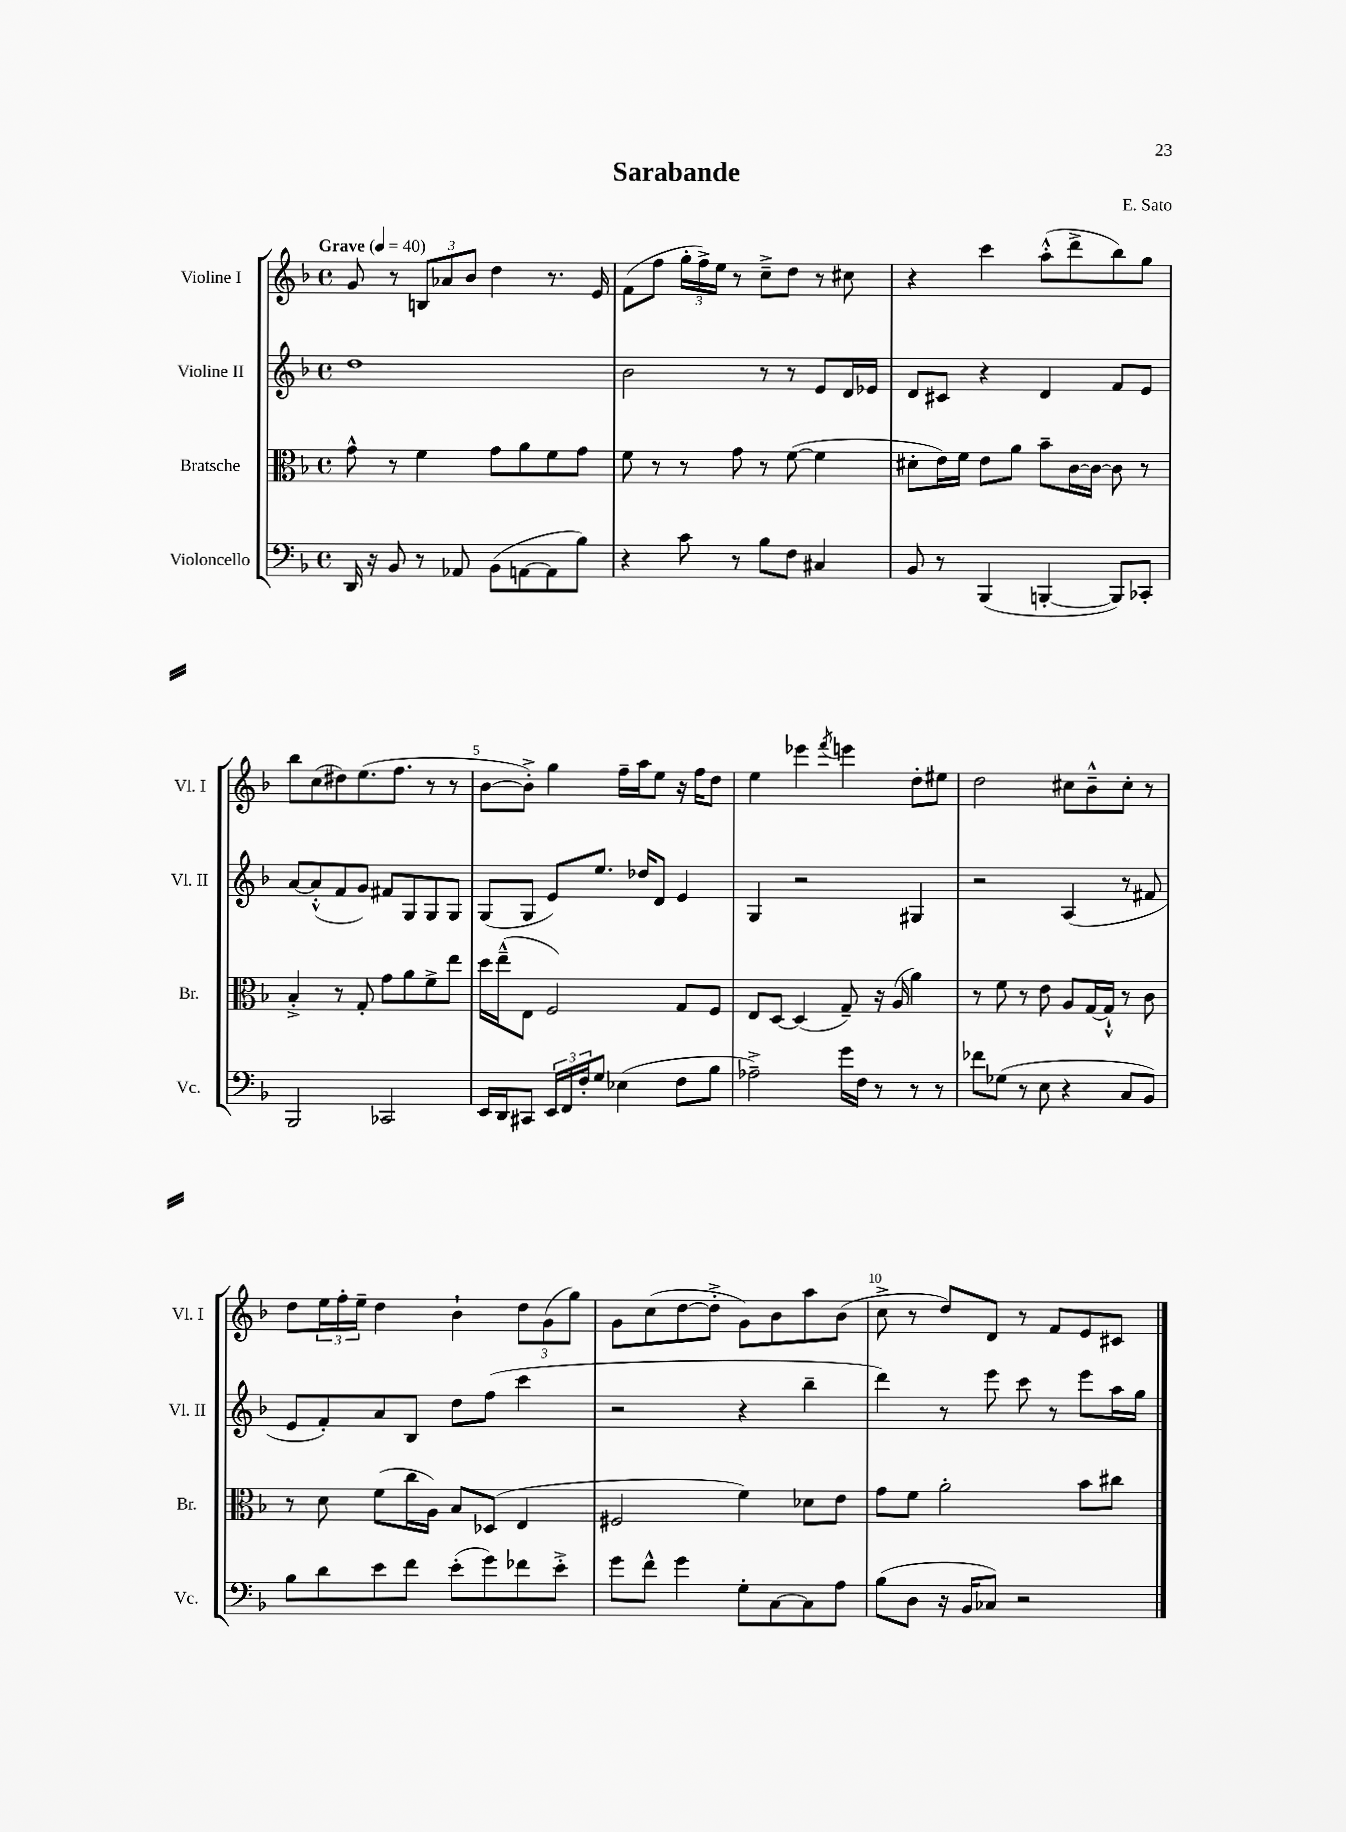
\header { title = "Sarabande" composer = "E. Sato" }
<<
\new StaffGroup <<
\new Staff = "s0" \with { instrumentName = "Violine I" shortInstrumentName = "Vl. I" } {
    \clef treble \key f \major \defaultTimeSignature \time 4/4 \tempo "Grave" 4 = 40
    g'8 r8 \tuplet 3/2 { b8 aes'8 bes'8 } d''4 r8. e'16 |
    f'8( f''8 \tuplet 3/2 { g''16-. f''16->) e''16 } r8 c''8---> d''8 r8 cis''8 |
    r4 c'''4 a''8-.-^( d'''8-> bes''8) g''8 |
    bes''8 c''8( dis''8) e''8.( f''8. r8 r8 |
    bes'8~ bes'8-.->) g''4 f''16-- a''16 e''8 r16 f''16 d''8 |
    e''4 ees'''4 \acciaccatura { f'''8 } e'''4 d''8-. eis''8 |
    d''2 cis''8 bes'8---^ cis''8-. r8 |
    d''8 \tuplet 3/2 { e''16 f''16-. e''16-- } d''4 bes'4-! \tuplet 3/2 { d''8 g'8( g''8) } |
    g'8 c''8( d''8~ d''8-.-> g'8) bes'8 a''8 bes'8( |
    c''8-> r8 d''8) d'8 r8 f'8 e'8 cis'8 \bar "|." |
}
\new Staff = "s1" \with { instrumentName = "Violine II" shortInstrumentName = "Vl. II" } {
    \clef treble \key f \major \defaultTimeSignature \time 4/4
    d''1 |
    bes'2 r8 r8 e'8 d'16 ees'16 |
    d'8 cis'8 r4 d'4 f'8 e'8 |
    a'8~ a'8-.-^( f'8 g'8) fis'8 g8 g8 g8 |
    g8( g8 e'8) e''8. des''16 d'8 e'4 |
    g4 r2 gis4 |
    r2 a4( r8 fis'8 |
    e'8 f'8-.) a'8 bes8 d''8 f''8( c'''4 |
    r2 r4 bes''4-- |
    d'''4) r8 e'''8 c'''8 r8 e'''8 a''16 g''16 \bar "|." |
}
\new Staff = "s2" \with { instrumentName = "Bratsche" shortInstrumentName = "Br." } {
    \clef alto \key f \major \defaultTimeSignature \time 4/4
    g'8-^ r8 f'4 g'8 a'8 f'8 g'8 |
    f'8 r8 r8 g'8 r8 f'8~( f'4 |
    dis'8-. e'16) f'16 e'8 a'8 bes'8-- c'16~ c'16~ c'8 r8 |
    bes4-.-> r8 g8-. g'8 a'8 f'8-> e''8 |
    d''16 e''16---^( e8 f2) g8 f8 |
    e8 d8~ d4( g8--) r16 a16( a'4) |
    r8 f'8 r8 e'8 a8 g16~ g16-!-^ r8 c'8 |
    r8 d'8 f'8( c''16 a16) bes8 des8( e4 |
    fis2 f'4) des'8 e'8 |
    g'8 f'8 a'2-. bes'8 cis''8 \bar "|." |
}
\new Staff = "s3" \with { instrumentName = "Violoncello" shortInstrumentName = "Vc." } {
    \clef bass \key f \major \defaultTimeSignature \time 4/4
    d,16 r16 bes,8 r8 aes,8 bes,8( a,8~ a,8 bes8) |
    r4 c'8 r8 bes8 f8 cis4 |
    bes,8 r8 bes,,4( b,,4~-. b,,8) ces,8-. |
    bes,,2 ces,2 |
    e,16 d,16 cis,8 \tuplet 3/2 { e,16 f,16 f16-. } g8 ees4( f8 bes8 |
    aes2--->) g'16 f16 r8 r8 r8 |
    fes'8 ges8( r8 e8 r4 c8 bes,8) |
    bes8 d'8 e'8 f'8 e'8-.( g'8) fes'8 e'8-.-> |
    g'8 f'8-^ g'4 g8-. c8~ c8 a8 |
    bes8( d8 r16 bes,16 ces8) r2 \bar "|." |
}
>>
>>
\layout { \context { \Score \override BarNumber.break-visibility = ##(#f #t #t) barNumberVisibility = #(every-nth-bar-number-visible 5) } }
